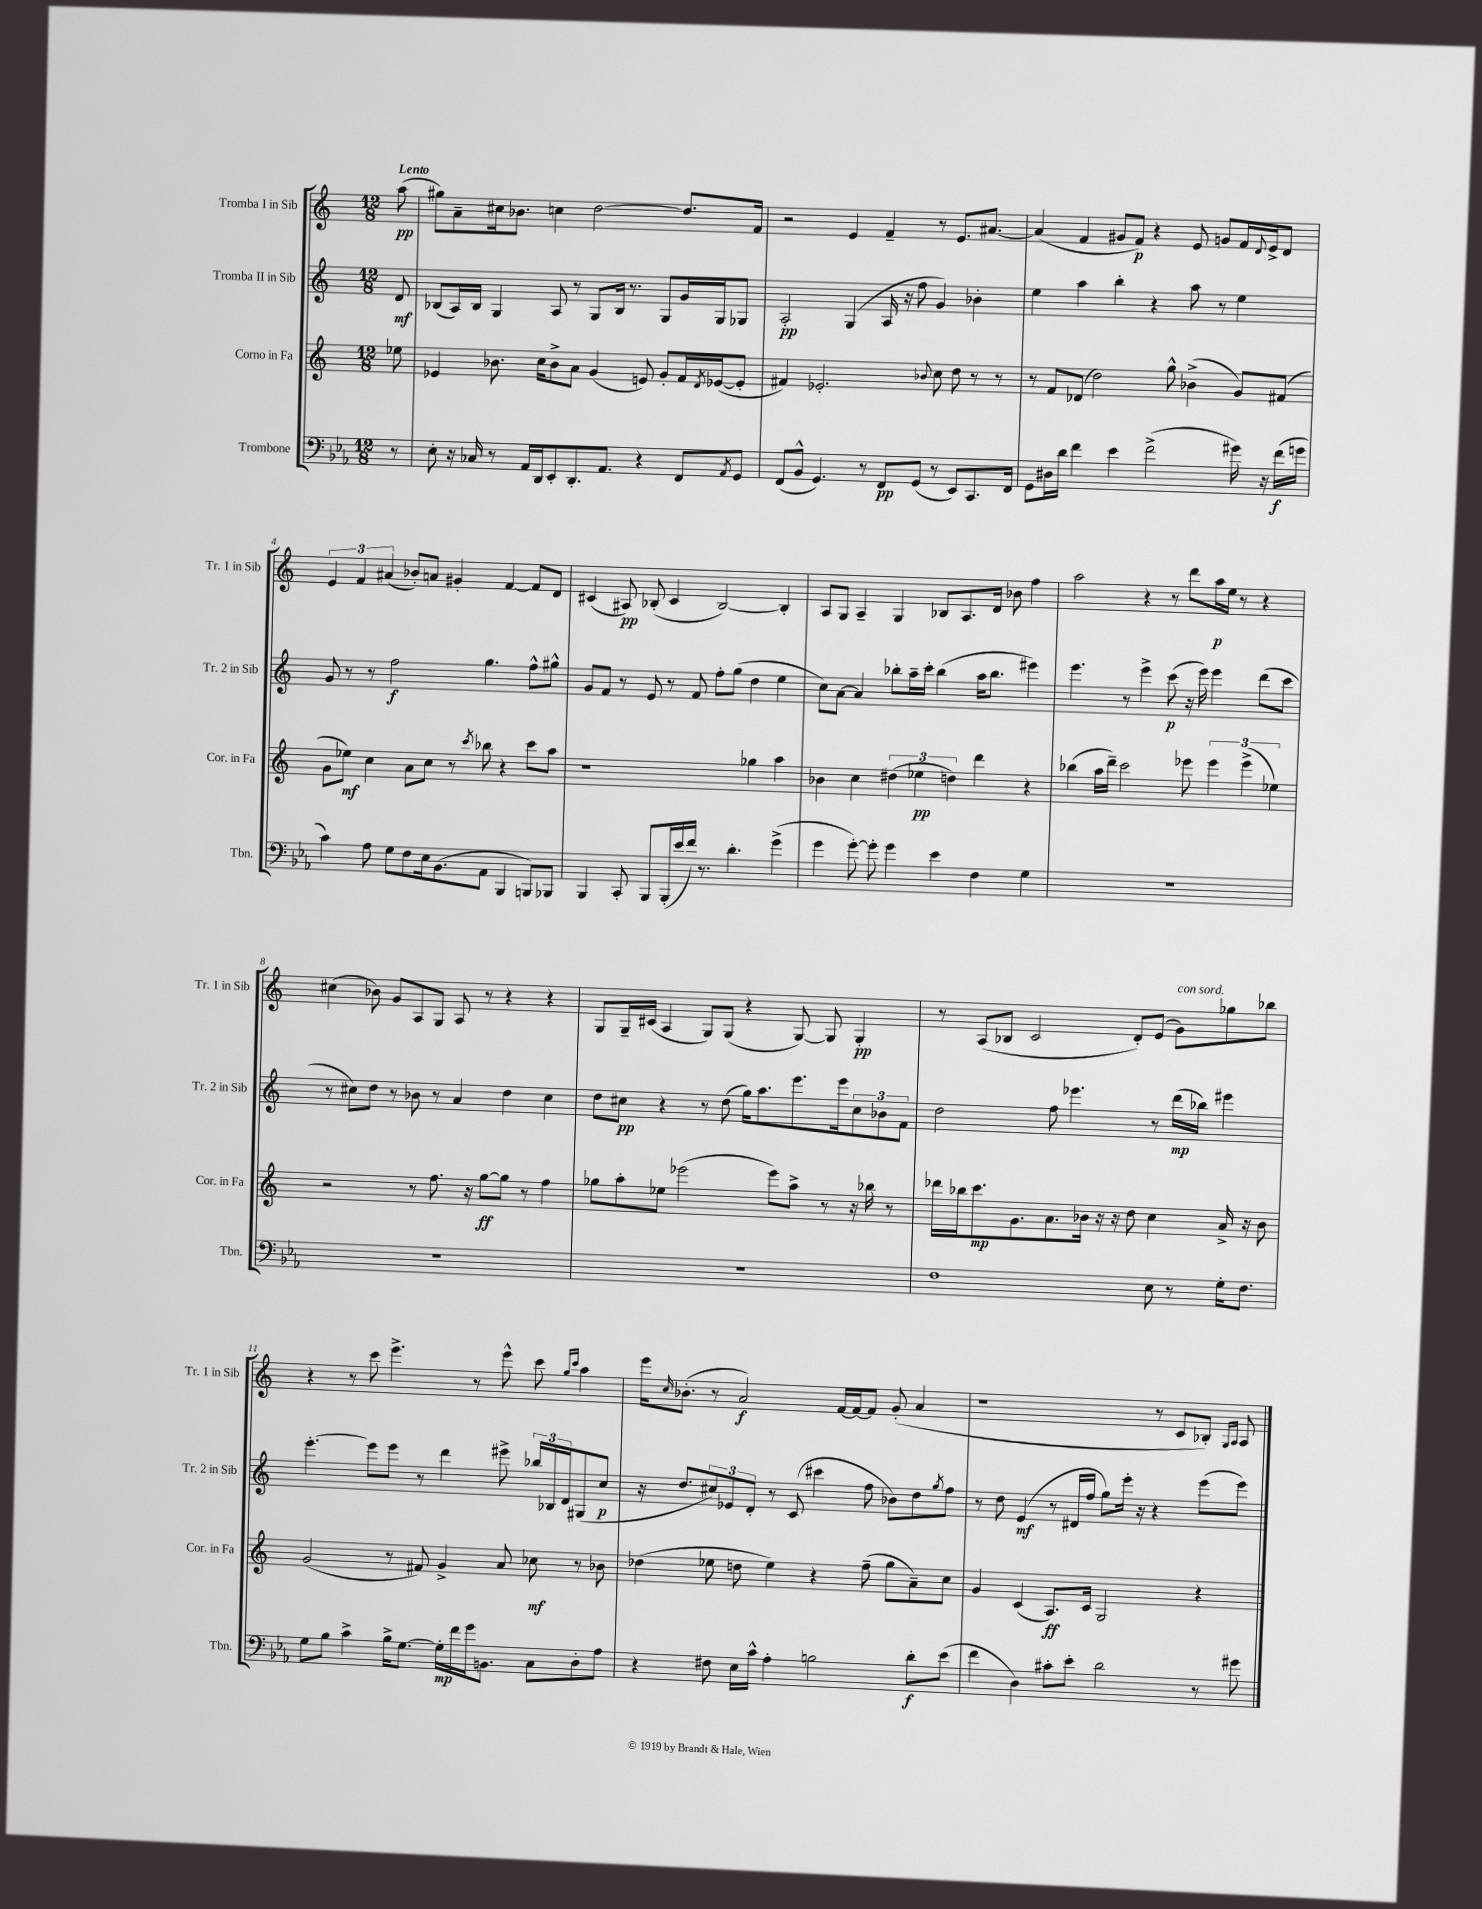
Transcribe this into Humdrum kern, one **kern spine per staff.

**kern	**dynam	**kern	**dynam	**kern	**dynam	**kern	**dynam
*part4	*part4	*part3	*part3	*part2	*part2	*part1	*part1
*staff4	*staff4	*staff3	*staff3	*staff2	*staff2	*staff1	*staff1
*I"Trombone	*	*I"Corno in Fa	*	*I"Tromba II in Sib	*	*I"Tromba I in Sib	*
*I'Tbn.	*	*I'Cor. in Fa	*	*I'Tr. 2 in Sib	*	*I'Tr. 1 in Sib	*
*clefF4	*	*clefG2	*	*clefG2	*	*clefG2	*
*k[b-e-a-]	*	*k[]	*	*k[]	*	*k[]	*
*M12/8	*	*M12/8	*	*M12/8	*	*M12/8	*
=	=	=	=	=	=	=	=
!	!	!	!	!	!	!LO:TX:a:B:t=Lento	!
8r	.	8ee-X\	.	8d/	mf	(8aa\	pp
=1	=1	=1	=1	=1	=1	=1	=1
8E-'\	.	4e-X/	.	(8B-X/L	.	8gg#X\L)	.
16r	.	.	.	16A/L)	.	8a~\	.
16C-X/	.	.	.	16B-/JJ	.	.	.
8r	.	8.b-X\	.	4G/	.	16cc#X\k	.
.	.	.	.	.	.	8.b-X\J	.
16AA-/LL	.	.	.	.	.	.	.
16DD/J	.	16cc\KL	.	.	.	.	.
8EE-'/	.	8b-^\	.	8A/	.	4ccn\	.
8.DD'/	.	8a\J	.	8r	.	.	.
.	.	(4g/	.	8G/L	.	[2dd\	.
8.AA-/J	.	.	.	.	.	.	.
.	.	.	.	16B-/Jk	.	.	.
.	.	.	.	8.r	.	.	.
4r	.	8en/)	.	.	.	.	.
.	.	8g'/L	.	8G/L	.	.	.
8FF/L	.	16f/L	.	16g/L	.	8.dd/L]	.
.	.	8qd/	.	.	.	.	.
.	.	([16e-X/J	.	16G/J	.	.	.
8qAA-/	.	.	.	.	.	.	.
8GG/J	.	8e-'/J]	.	8G-X/J	.	.	.
.	.	.	.	.	.	16f/Jk	.
=2	=2	=2	=2	=2	=2	=2	=2
(8FF/L	.	4f#X/)	.	2A'/	pp	2r	.
8BB-^^/J	.	.	.	.	.	.	.
4.GG/)	.	2.e-X'/	.	.	.	.	.
.	.	.	.	(4G/	.	4e/	.
8r	.	.	.	.	.	.	.
8FF/L	pp	.	.	16A/	.	4f~/	.
.	.	.	.	16r	.	.	.
(8GG/J	.	.	.	8ff\	.	.	.
.	.	8qqb-X/	.	.	.	.	.
8r	.	8cc\	.	4g/)	.	8r	.
8EE-/L)	.	8dd\	.	.	.	8.e/L	.
8.CC/	.	8r	.	4b-X'\	.	.	.
.	.	.	.	.	.	[8.a#X/J	.
.	.	8r	.	.	.	.	.
16FF/Jk	.	.	.	.	.	.	.
=3	=3	=3	=3	=3	=3	=3	=3
8GG\L	.	8r	.	4ee\	.	(4a#/]	.
16D#X\L	.	8f/L	.	.	.	.	.
16d\JJ	.	.	.	.	.	.	.
4f\	.	(8d-X/J	.	4aa\	.	4f/	.
.	.	2dd\)	.	.	.	.	.
4e-\	.	.	.	4bb'\	.	8g#X/L	.
.	.	.	.	.	.	8f/J)	p
(2f^\	.	.	.	4r	.	4r	.
.	.	8gg^^\	.	.	.	.	.
.	.	(4b-X^\	.	8aa\	.	8e/	.
.	.	.	.	8r	.	8gn/L	.
16g#X\)	.	8g/L)	.	4ee\	.	16f/L	.
.	.	.	.	.	.	8qqd/	.
16r	.	.	.	.	.	16e^/J	.
(16f\LL	f	(8f#X/J	.	.	.	8d/J	.
16gn\JJ	.	.	.	.	.	.	.
!!LO:LB:g=z
=4	=4	=4	=4	=4	=4	=4	=4
4c\)	.	8g\L	.	8g/	.	6e/	.
.	.	8ee-X\J)	mf	8r	.	.	.
.	.	.	.	.	.	6f/	.
8A-\	.	4cc\	.	8r	.	.	.
.	.	.	.	.	.	(6a#X/	.
8G\L	.	.	.	2ff\	f	.	.
8F\	.	8a\L	.	.	.	8b-X'/L)	.
16E-\k	.	8cc\J	.	.	.	8an/J	.
(8.BB-\	.	.	.	.	.	.	.
.	.	8r	.	.	.	4g#X'/	.
.	.	8qccc/	.	.	.	.	.
8AA-\J	.	8bb-X\	.	4.gg\	.	.	.
4BBB-/	.	4r	.	.	.	[4f/	.
8BBBn/L)	.	8ccc\L	.	8ff^^\L	.	8f/L]	.
8BBB-X/J	.	8aa\J	.	8gg#X^^\J	.	8d/J	.
=5	=5	=5	=5	=5	=5	=5	=5
4BBB-/	.	1r	.	8g/L	.	(4c#X/	.
.	.	.	.	8f/J	.	.	.
8CC'/	.	.	.	8r	.	8A#X/)	pp
8BBB-/L	.	.	.	8e/	.	(8B-X'/	.
(16BBB-'/L	.	.	.	8r	.	4c#/	.
16e-/	.	.	.	.	.	.	.
16f/JJ)	.	.	.	8f/	.	.	.
8.r	.	.	.	.	.	.	.
.	.	.	.	8ff'\L	.	[2B-/)	.
4.d'\	.	.	.	(8gg\J	.	.	.
.	.	4gg-X\	.	4dd\	.	.	.
(4g^\	.	4aa\	.	4ee\	.	4B-'/]	.
=6	=6	=6	=6	=6	=6	=6	=6
4g\	.	4b-X\	.	8cc\L)	.	8A/L	.
.	.	.	.	[8a\J	.	8G/J	.
[8g'\)	.	4cc\	.	4a/]	.	4A~/	.
8g'\]	.	.	.	.	.	.	.
4g\	.	(6dd#X\	.	8bb-X'\L	.	4G/	.
.	.	.	.	16aa~\L	.	.	.
.	.	6ee-X\	pp	.	.	.	.
.	.	.	.	16ccc'\JJ	.	.	.
4e-\	.	.	.	(4bb-\	.	8B-X/L	.
.	.	6ddn\)	.	.	.	.	.
.	.	.	.	.	.	8.A/	.
4F\	.	4ddd\	.	16aa\KL	.	.	.
.	.	.	.	8.bb-\J	.	16d/Jk	.
.	.	.	.	.	.	8b-X\	.
4G\	.	4r	.	4eee#X\)	.	4ff\	.
=7	=7	=7	=7	=7	=7	=7	=7
1.r	.	(4bb-X\	.	4.eee\	.	2aa\	.
.	.	16aa\LL	.	.	.	.	.
.	.	16ddd~\JJ)	.	.	.	.	.
.	.	2ccc\	.	8r	.	.	.
.	.	.	.	4eee^\	.	4r	.
.	.	.	.	(8ccc\	p	8r	.
.	.	8eee-X\	.	16r	.	8ddd\L	.
.	.	.	.	16eee\)	.	.	.
.	.	6eee-\	.	4eee\	.	16aa\L	p
.	.	.	.	.	.	16ee\JJ	.
.	.	.	.	.	.	8r	.
.	.	(6eee-^\	.	.	.	.	.
.	.	.	.	(8ddd\L	.	4r	.
.	.	6ee-X\)	.	.	.	.	.
.	.	.	.	8ccc\J	.	.	.
!!LO:LB:g=z
=8	=8	=8	=8	=8	=8	=8	=8
1.r	.	2r	.	8r	.	(4cc#X\	.
.	.	.	.	8cc#X\L)	.	.	.
.	.	.	.	8dd\J	.	8b-X\)	.
.	.	.	.	8r	.	8g/L	.
.	.	8r	.	8b-X\	.	8A/	.
.	.	8.ff\	.	8r	.	8G/J	.
.	.	.	.	4a/	.	8A/	.
.	.	16r	.	.	.	.	.
.	.	[8gg\L	ff	.	.	8r	.
.	.	8gg\J]	.	4dd\	.	4r	.
.	.	8r	.	.	.	.	.
.	.	4ff\	.	4cc#\	.	4r	.
=9	=9	=9	=9	=9	=9	=9	=9
1.r	.	8gg-X\L	.	8dd\L	.	8G/L	.
.	.	8aa'\	.	8cc#X\J	pp	16G~/L	.
.	.	.	.	.	.	(16c#X/JJ	.
.	.	8ee-X\J	.	4r	.	4A/	.
.	.	(2eee-X\	.	.	.	.	.
.	.	.	.	8r	.	8G/L)	.
.	.	.	.	(8dd\	.	(8G/J	.
.	.	.	.	16gg\KL)	.	4r	.
.	.	.	.	8.aa\	.	.	.
.	.	8eee-\L)	.	.	.	.	.
.	.	8aa^\J	.	8.eee\	.	[8G/)	.
.	.	8r	.	.	.	8G/]	.
.	.	.	.	16eee\k	.	.	.
.	.	16r	.	12cc#\	.	4G'/	pp
.	.	16bb-X\	.	.	.	.	.
.	.	.	.	12b-X\	.	.	.
.	.	8r	.	.	.	.	.
.	.	.	.	12f\J	.	.	.
=10	=10	=10	=10	=10	=10	=10	=10
1F	.	16ddd-X\LL	.	2dd\	.	8r	.
.	.	16bb-X\J	.	.	.	.	.
.	.	8.ccc\	mp	.	.	(8A/L	.
.	.	.	.	.	.	8B-X/J	.
.	.	8.g\	.	.	.	.	.
.	.	.	.	.	.	2c/	.
.	.	8.a\	.	8ff\	.	.	.
.	.	.	.	4.eee-X\	.	.	.
.	.	16b-X\Jk	.	.	.	.	.
.	.	16r	.	.	.	.	.
.	.	16r	.	.	.	.	.
.	.	8dd\	.	.	.	8d'/L)	.
8E-\	.	4cc\	.	8r	.	(8e/J	.
!	!	!	!	!	!	!LO:TX:a:i:t=con sord.	!
8r	.	.	.	(16ddd\LL	mp	8g\L)	.
.	.	.	.	16bb-X\JJ)	.	.	.
16G'\KL	.	16a^/	.	4eee#X\	.	8gg-X\	.
8.F\J	.	16r	.	.	.	.	.
.	.	8b-\	.	.	.	8bb-X\J	.
!!LO:LB:g=z
=11	=11	=11	=11	=11	=11	=11	=11
8G\L	.	(2g/	.	[4.eee'\	.	4r	.
8B-\J	.	.	.	.	.	.	.
4c^\	.	.	.	.	.	8r	.
.	.	.	.	8eee\L]	.	8ccc\	.
16B-^\KL	.	8r	.	8eee\J	.	4.eee^\	.
[8.G\J	.	.	.	.	.	.	.
.	.	8f#X/)	.	8r	.	.	.
16G'\LL]	mp	4g^/	.	4ddd\	.	.	.
16f\	.	.	.	.	.	.	.
16g\J	.	.	.	.	.	8r	.
8.BBn\J	.	.	.	.	.	.	.
.	.	8a/	.	8eee#X^\	.	8eee^^\	.
8C\L	.	8cc-X\	mf	24bb-X/LL	.	8ccc\	.
.	.	.	.	24B-X/	.	.	.
.	.	.	.	24d/J	.	.	.
.	.	.	.	.	.	16qqgg/LL	.
.	.	.	.	.	.	16qqccc/JJ	.
8D'\	.	8r	.	(8G#X/	.	4aa\	.
8A-\J	.	8b-X\	.	8cc/J	p	.	.
=12	=12	=12	=12	=12	=12	=12	=12
4r	.	(4dd-X\	.	16r	.	16eee\KL	.
.	.	.	.	.	.	16qqcc/	.
.	.	.	.	8.dd/L	.	(8.b-X'\J	.
8F#X\	.	8ee-X\	.	12cc#X/)	.	8r	.
.	.	.	.	12e-X/	.	.	.
16E-\LL	.	8ddn\	.	.	.	2a/)	f
.	.	.	.	12d'/J	.	.	.
16c^^\JJ	.	.	.	.	.	.	.
4A-'\	.	4ee-\)	.	8r	.	.	.
.	.	.	.	(8c/	.	.	.
2Bn\	.	4r	.	4ccc#X\	.	.	.
.	.	.	.	.	.	[16f/LL	.
.	.	.	.	.	.	16f/J_	.
.	.	(8ff~\	.	8ff\	.	8f/J]	.
.	.	8gg\L	.	8b-X\L)	.	(8g'/	.
8d'\L	f	8a~\)	.	8dd\	.	4a/	.
.	.	.	.	8qgg/	.	.	.
(8e-\J	.	8cc\J	.	8ff\J	.	.	.
=13	=13	=13	=13	=13	=13	=13	=13
4f\	.	4g/	.	8r	.	1r	.
.	.	.	.	8dd\	.	.	.
4D\)	.	(4c/	.	(4e/	mf	.	.
8c#X'\L	.	8.A/L)	ff	8r	.	.	.
8e-'\J	.	.	.	16d#X/LL	.	.	.
.	.	16c/Jk	.	16ff/JJ	.	.	.
2d\	.	2G/	.	8gg\L)	.	.	.
.	.	.	.	16eee'\Jk	.	.	.
.	.	.	.	16r	.	.	.
.	.	.	.	4r	.	8r	.
.	.	.	.	.	.	8c/L	.
8r	.	4r	.	(8eee\L	.	8B-X'/J)	.
.	.	.	.	.	.	16qqG/LL	.
.	.	.	.	.	.	16qqA/JJ	.
8g#X\	.	.	.	8eee\J)	.	8A/	.
==	==	==	==	==	==	==	==
*-	*-	*-	*-	*-	*-	*-	*-
